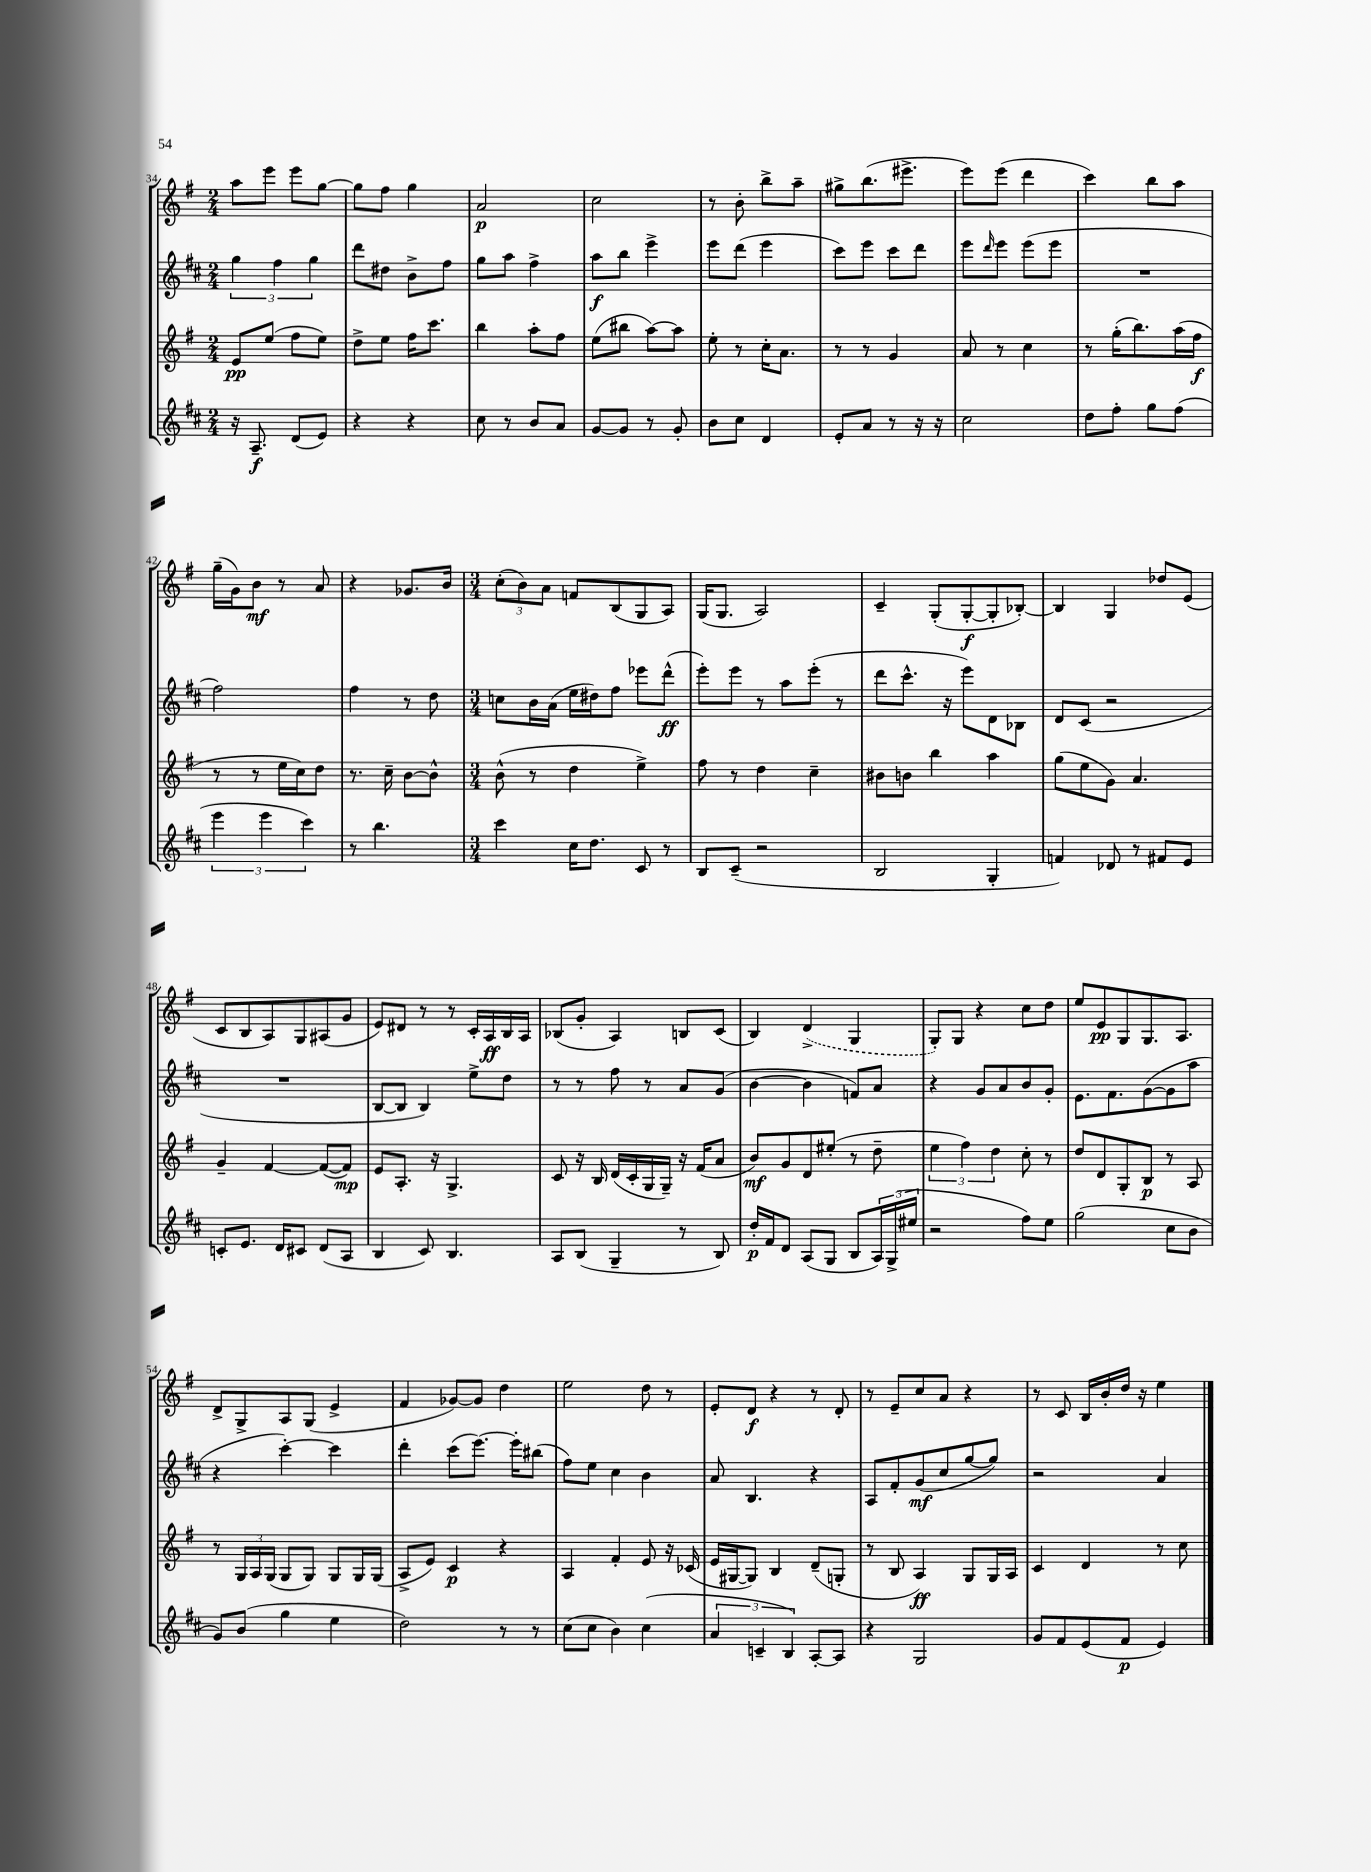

**kern	**kern	**kern	**kern
*staff4	*staff3	*staff2	*staff1
*clefG2	*clefG2	*clefG2	*clefG2
*k[f#c#]	*k[f#]	*k[f#c#]	*k[f#]
*M2/4	*M2/4	*M2/4	*M2/4
16r	8e	6gg	8aa
8.A~	.	.	.
.	(8ee	.	8eee
.	.	6ff#	.
(8d	8ff#	.	8eee
.	.	6gg	.
8e)	8ee)	.	[8gg
=	=	=	=
4r	8dd^	8ddd	8gg]
.	8ee	8dd#	8ff#
4r	16ff#	8b^	4gg
.	8.ccc	.	.
.	.	8ff#	.
=	=	=	=
8cc#	4bb	8gg	2a
8r	.	8aa	.
8b	8aa'	4ff#^	.
8a	8ff#	.	.
=	=	=	=
[8g	(8ee	8aa	2cc
8g]	8bb#	8bb	.
8r	[8aa)	4eee^	.
8g'	8aa]	.	.
=	=	=	=
8b	8ee'	8eee	8r
8cc#	8r	(8ddd	8b'
4d	16cc'	4eee	8bb^
.	8.a	.	.
.	.	.	8aa~
=	=	=	=
8e'	8r	8ccc#)	8gg#^
8a	8r	8eee	(8.bb
8r	4g	8ccc#	.
.	.	.	8.eee#^
16r	.	8ddd	.
16r	.	.	.
=	=	=	=
2cc#	8a	8eee	8eee)
.	.	16qqddd	.
.	8r	8eee	(8eee
.	4cc	(8eee	4ddd
.	.	8eee	.
=	=	=	=
8dd	8r	2r	4ccc)
8ff#'	(16gg'	.	.
.	8.bb)	.	.
8gg	.	.	8bb
(8ff#	(16aa	.	8aa
.	16ff#	.	.
=	=	=	=
6eee	8r	2ff#)	(16gg~
.	.	.	16g)
.	8r	.	8b
6eee	.	.	.
.	16ee	.	8r
.	16cc)	.	.
6ccc#)	.	.	.
.	8dd	.	8a
=	=	=	=
8r	8.r	4ff#	4r
4.bb	.	.	.
.	16cc~	.	.
.	[8b	8r	8.g-
.	8b^^]	8dd	.
.	.	.	16b
=	=	=	=
*M3/4	*M3/4	*M3/4	*M3/4
4ccc#	(8b^^	8cc	(12cc'
.	.	.	12b)
.	8r	16b	.
.	.	.	12a
.	.	(16a	.
16cc#	4dd	16ee	8f
8.dd	.	16dd#)	.
.	.	8ff#	(8B
8c#	4ee^)	8eee-	8G
8r	.	(8ddd^^	8A)
=	=	=	=
8B	8ff#	8eee')	(16G
.	.	.	8.G
(8c#~	8r	8eee	.
2r	4dd	8r	2A)
.	.	8aa	.
.	4cc~	(8eee'	.
.	.	8r	.
=	=	=	=
2B	8b#	8ddd	4c~
.	8b	8.ccc#^^	.
.	4bb	.	(8G'
.	.	16r	.
.	.	8eee)	[8G'
4G'	4aa	8d	8G']
.	.	8B-	[8B-')
=	=	=	=
4f)	(8gg	8d	4B-]
.	8ee	(8c#	.
8d-	8g)	2r	4G
8r	4.a	.	.
8f#	.	.	8dd-
8e	.	.	(8e
=	=	=	=
8c'	4g~	2.r	8c
8.e	.	.	8B
.	[4f#	.	8A)
16d	.	.	.
8c#	.	.	8G
(8d	(8f#_	.	(8A#
8A	8f#])	.	8g
=	=	=	=
4B	8e	[8B	8e)
.	8.A'	8B]	8d#
8c#)	.	4B)	8r
.	16r	.	.
4.B	4.G^	.	8r
.	.	8ee^	16c'
.	.	.	16A
.	.	8dd	16B
.	.	.	16A
=	=	=	=
8A	8c	8r	(8B-
(8B	16r	8r	8g'
.	16B	.	.
4G~	(16d	8ff#	4A)
.	16c'	.	.
.	16G	8r	.
.	16G~)	.	.
8r	16r	8a	8B
.	(16f#	.	.
8B)	8a	(8g	(8c
=	=	=	=
16dd'	8b)	[4b	4B)
16f#	.	.	.
8d	8g	.	.
(8A	8d	4b]	(4d^
8G	(8ee#'	.	.
8B	8r	8f)	4G
24A)	8dd~	8a	.
(24G^	.	.	.
24ee#	.	.	.
=	=	=	=
2r	6ee	4r	8G')
.	.	.	8G
.	6ff#)	.	.
.	.	8g	4r
.	6dd	.	.
.	.	8a	.
8ff#)	8cc'	8b	8cc
8ee	8r	8g'	8dd
=	=	=	=
(2gg	8dd	8.e	8ee
.	8d	.	8e
.	.	8.f#	.
.	8G'	.	8G
.	8B	([8g	8.G
8cc#	8r	8g]	.
.	.	.	8.A
8b	8A	8aa	.
=	=	=	=
8g)	8r	4r	8d^
(8b	24G	.	8G^
.	24A	.	.
.	(24G	.	.
4gg	8G	[4ccc#')	8A
.	8G)	.	(8G
4ee	8G	4ccc#]	4e^
.	16G	.	.
.	(16G	.	.
=	=	=	=
2dd)	8A^	4ddd'	4f#
.	8e)	.	.
.	4c	(8ccc#	[8g-)
.	.	[8.eee)	8g-]
8r	4r	.	4dd
.	.	16eee']	.
8r	.	(8bb#	.
=	=	=	=
(8cc#	4A	8ff#)	2ee
8cc#	.	8ee	.
4b)	4f#'	4cc#	.
(4cc#	8e	4b	8dd
.	16r	.	8r
.	(16c-	.	.
=	=	=	=
6a	16e	8a	8e'
.	[16G#	.	.
.	8G#])	4.B	8d
6c~	.	.	.
.	4B	.	4r
6B)	.	.	.
[8A'	(8d~	4r	8r
8A]	8G'	.	8d'
=	=	=	=
4r	8r	8A	8r
.	8B	8f#'	8e~
2G	4A)	(8g	8cc
.	.	8cc#	8a
.	8G	[8gg	4r
.	16G	8gg])	.
.	16A	.	.
=	=	=	=
8g	4c	2r	8r
8f#	.	.	8c
(8e	4d	.	16B
.	.	.	16b'
8f#	.	.	16dd
.	.	.	16r
4e)	8r	4a	4ee
.	8cc	.	.
==	==	==	==
*-	*-	*-	*-
